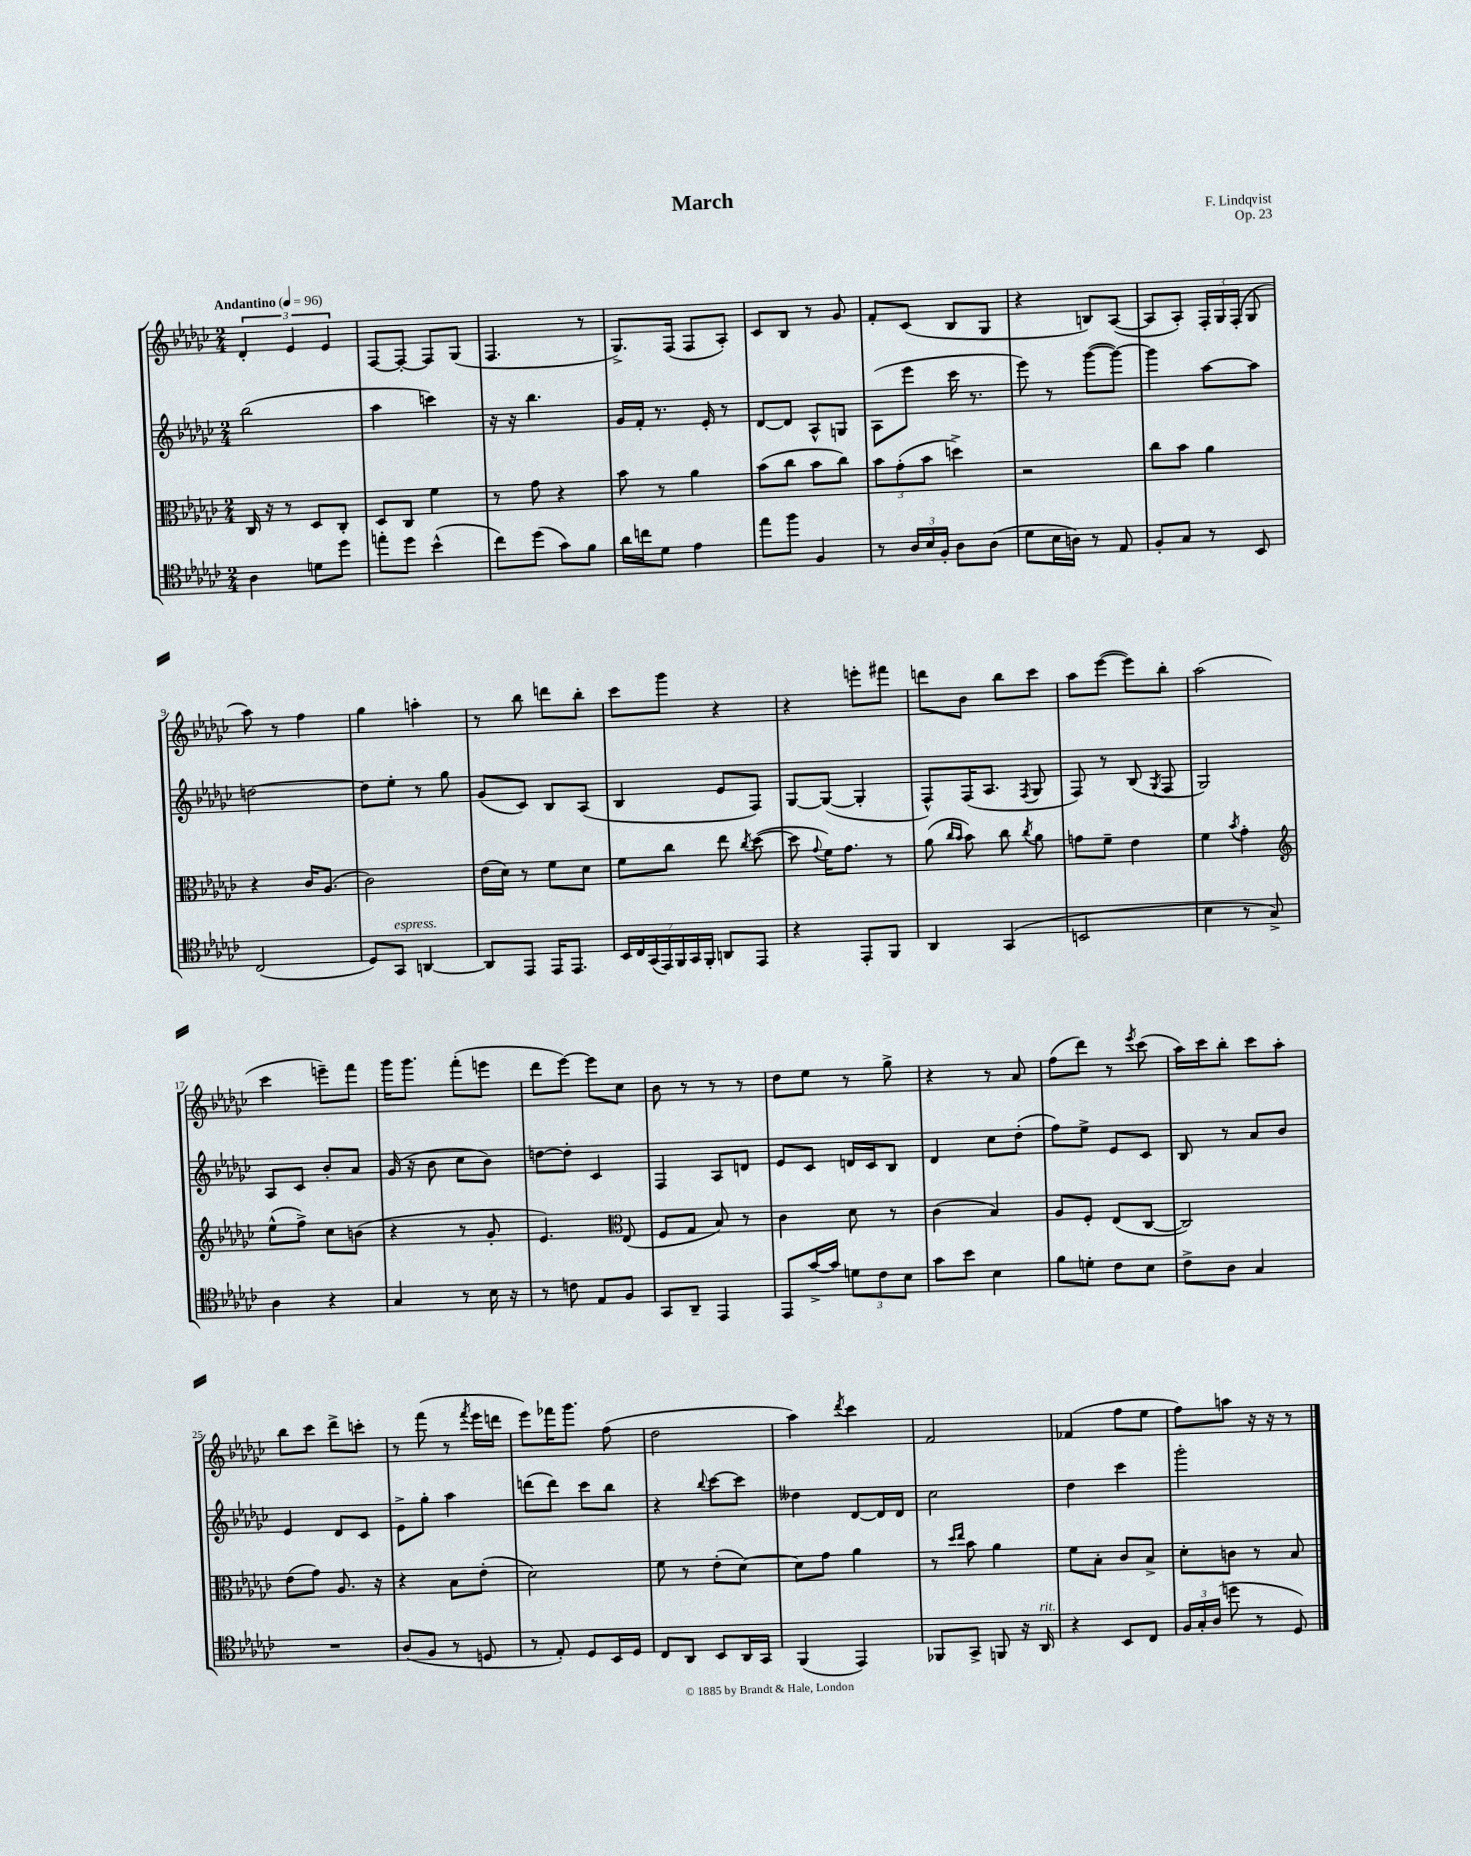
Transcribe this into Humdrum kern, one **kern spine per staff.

**kern	**kern	**kern	**kern
*staff4	*staff3	*staff2	*staff1
*clefC4	*clefC3	*clefG2	*clefG2
*k[b-e-a-d-g-c-]	*k[b-e-a-d-g-c-]	*k[b-e-a-d-g-c-]	*k[b-e-a-d-g-c-]
*M2/4	*M2/4	*M2/4	*M2/4
*MM96	*MM96	*MM96	*MM96
4A-	16C-	(2bb-	6d-'
.	16r	.	.
.	8r	.	.
.	.	.	6e-
8d	8D-	.	.
.	.	.	6e-
8dd-	8C-'	.	.
=	=	=	=
8ee'	8D-	4aa-	[8F
8dd-	8C-	.	8F'_
(4b-^^	4f	4ccc)	8F]
.	.	.	(8G-
=	=	=	=
8cc-)	8r	16r	4.F
.	.	16r	.
(8dd-	8g-	4.bb-	.
8g-)	4r	.	.
8f	.	.	8r
=	=	=	=
16a-	8b-	16g-	8.G-^)
16cc	.	16f'	.
8d-	8r	8.r	.
.	.	.	(16F
4e-	4a-	.	8F
.	.	16e-'	.
.	.	8r	8A-')
=	=	=	=
8ee-	(8b-	[8d-	8c-
8ff	8cc-	8d-]	8B-
4F	8b-	8A-^^	8r
.	8cc-)	8G	8g-
=	=	=	=
8r	12b-	(8A-	8f'
.	(12g-'	.	.
24A-	.	8eee-	(8c-
24B-	12b-	.	.
24F'	.	.	.
8A-	4dd^)	16ccc-	8B-
.	.	8.r	.
(8A-	.	.	8G-
=	=	=	=
8d-	2r	8eee-)	4r
16B-	.	8r	.
16A)	.	.	.
8r	.	([8ggg-	8B)
8E-	.	8ggg-_)	([8A-
=	=	=	=
8F'	8cc-	4ggg-]	8A-]
8G-	8b-	.	8A-')
8r	4a-	[8aa-	24F'
.	.	.	24G-
.	.	.	(24F'
8BB-	.	8aa-]	8G-
=	=	=	=
(2C-	4r	[2dd	8aa-)
.	.	.	8r
.	16c-	.	4ff
.	(8.A-	.	.
=	=	=	=
8D-)	2c-)	8dd]	4gg-
8GG-	.	8ee-'	.
[4AA	.	8r	4aa'
.	.	8gg-	.
=	=	=	=
8AA]	(16e-	(8g-	8r
.	16d-)	.	.
8EE-	8r	8c-)	8bb-
16EE-	8f	8B-	8ddd
8.EE-	.	.	.
.	8d-	(8A-	8bb-'
=	=	=	=
28BB-	8f	4B-	8ccc-
28C-	.	.	.
(28GG-	.	.	.
28EE-)	.	.	.
.	8cc-	.	8ggg-
28FF	.	.	.
28GG-	.	.	.
28FF'	.	.	.
8AA	8ee-	8e-	4r
.	8qcc-	.	.
8EE-	([8dd-	8F)	.
=	=	=	=
4r	8dd-]	[8G-	4r
.	8qqg-	.	.
.	16f)	(8G-_	.
.	8.g-	.	.
8EE-'	.	4G-']	8eee'
8FF	8r	.	8fff#
=	=	=	=
4AA-	(8a-	8F^^)	8ddd
.	16qqcc-	.	.
.	16qqb-	.	.
.	8b-)	(16F	8b-
.	.	8.A-	.
(4GG-	8cc-	.	8bb-
.	8qcc-	8qF	.
.	8a-	8G-	8ccc-
=	=	=	=
2BB	8g	8F)	8aa-
.	8f~	8r	([8eee-
.	4e-	(8B-	8eee-])
.	.	8qG-	.
.	.	8F	8bb-'
=	=	=	=
4B-	4f	2G-)	(2aa-
.	8qb-	.	.
8r	4g-'	.	.
8G-^)	.	.	.
=	=	=	=
*	*clefG2	*	*
4A-	(8ee-^^	8A-	4ccc-
.	8ff^)	8c-	.
4r	8cc-	8b-'	8eee~)
.	(8b	8a-	8fff
=	=	=	=
4G-	4r	(16g-	16ggg-
.	.	16r	8.ggg-
.	.	8b-	.
8r	8r	8cc-	(8fff'
16B-	8g-'	8b-)	8eee
16r	.	.	.
=	=	=	=
8r	4.e-)	[8dd	8ddd-
8c	.	8dd']	[8eee-)
8E-	.	4c-	8eee-]
*	*clefC3	*	*
8F	(8E-	.	8cc-
=	=	=	=
8GG-	8F	4F	8b-
8AA-~	8G-	.	8r
4EE-	8B-)	8A-	8r
.	8r	8d	8r
=	=	=	=
8EE-	4c-	8e-	8dd-
[16g-^	.	8c-	8ee-
16g-]	.	.	.
12d	8d-	16d	8r
.	.	16c-	.
12c-	.	.	.
.	8r	8B-	8gg-^
12B-	.	.	.
=	=	=	=
8g-	(4c-	4d-	4r
8b-	.	.	.
4B-	4B-)	8cc-	8r
.	.	(8dd-'	8a-
=	=	=	=
8f	8A-	8ff)	(8ff
8d'	8F'	8ee-^	8ddd-)
8c-	(8E-	8e-	8r
.	.	.	8qeee-
8B-	[8C-	8c-	(8ccc-
=	=	=	=
8c-^	2C-])	8B-	16aa-)
.	.	.	16ccc-
8A-	.	8r	8bb-'
4G-	.	8a-	8ccc-
.	.	8b-	8aa-'
=	=	=	=
2r	(8e-	4e-	8bb-
.	8g-)	.	8ccc-
.	8.A-	8d-	8ddd-^
.	.	8c-	8ccc'
.	16r	.	.
=	=	=	=
(8A-	4r	8e-^	8r
8F	.	8gg-'	(8fff
8r	8B-	4aa-	8r
.	.	.	8qfff
8D	(8e-'	.	16eee-
.	.	.	16ddd
=	=	=	=
8r	2d-)	(8ddd	8eee-)
8E-')	.	8ddd)	16fff-
.	.	.	8.ggg-
8D-	.	8ccc-	.
16BB-	.	8bb-	(8ff
16D-	.	.	.
=	=	=	=
8C-	8f	4r	2dd-
8AA-	8r	.	.
.	.	8qqbb-	.
8BB-	(8e-'	[8ccc-	.
16AA-	[8d-)	8ccc-]	.
16GG-	.	.	.
=	=	=	=
(4FF	8d-]	4dd--	4aa-)
.	8g-	.	.
.	.	.	8qddd-
4EE-)	4a-	[8d-	4ccc-
.	.	16d-]	.
.	.	16d-	.
=	=	=	=
8FF-	8r	2cc-	2f
.	16qqdd-	.	.
.	16qqee-	.	.
8GG-^	8b-	.	.
8FF	4a-	.	.
16r	.	.	.
16AA-	.	.	.
=	=	=	=
4r	8f	4dd-	(4f-
.	8B-'	.	.
8BB-	8c-	4ccc-	8ff
8C-	8B-^	.	8ee-
=	=	=	=
24F	8d-'	2ggg-'	8ff)
24G-'	.	.	.
(24A-	.	.	.
8dd	8c	.	8aa
8r	8r	.	16r
.	.	.	16r
8D-)	8B-	.	8r
==	==	==	==
*-	*-	*-	*-
